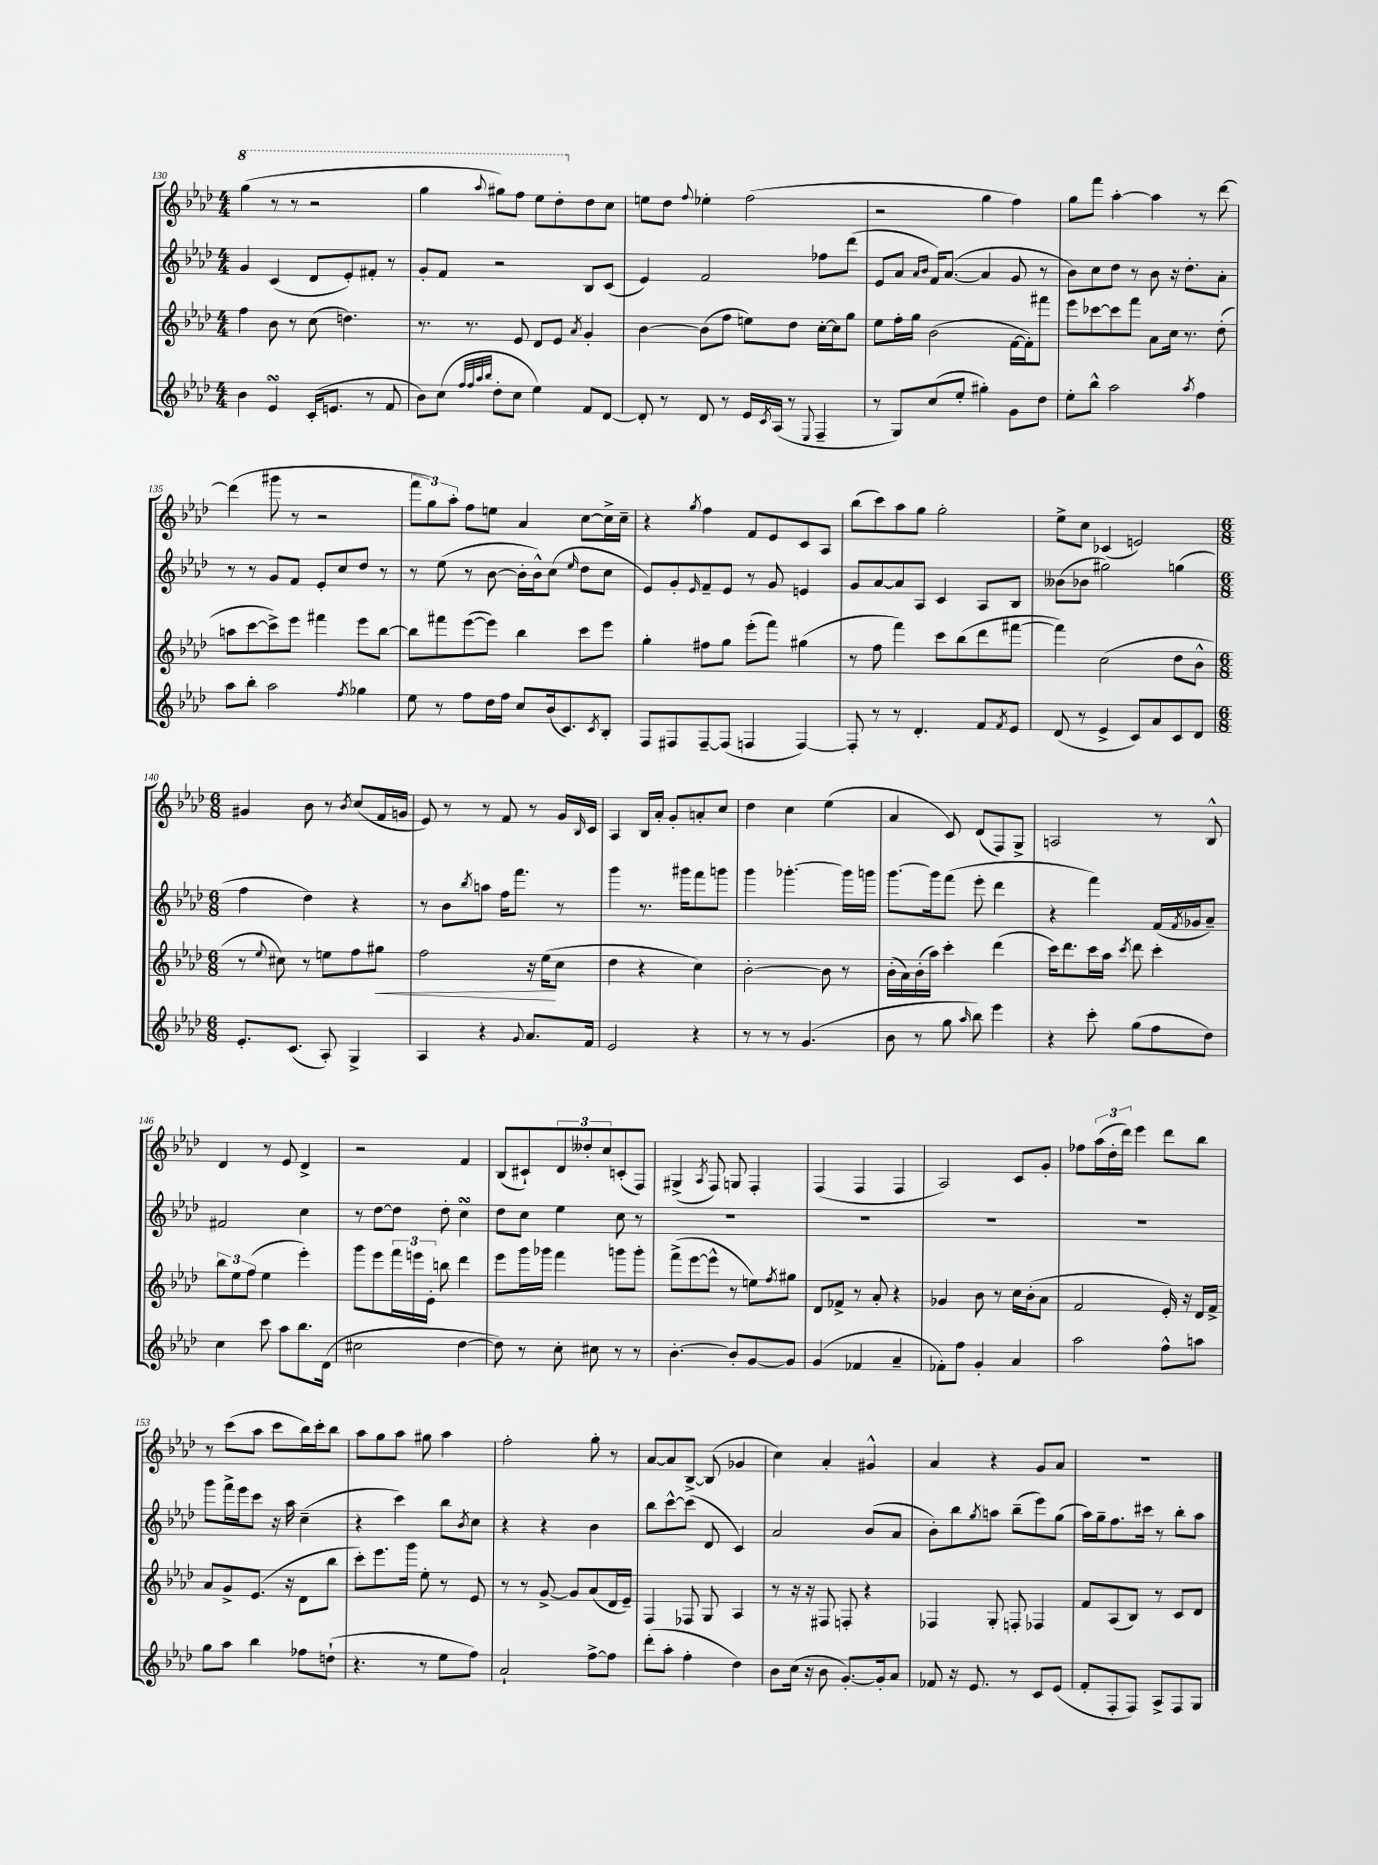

**kern	**kern	**kern	**kern
*staff4	*staff3	*staff2	*staff1
*clefG2	*clefG2	*clefG2	*clefG2
*k[b-e-a-d-]	*k[b-e-a-d-]	*k[b-e-a-d-]	*k[b-e-a-d-]
*M4/4	*M4/4	*M4/4	*M4/4
4b-	4ff	4g	(4ggg
4e-	8b-	(4c	8r
.	8r	.	8r
(16c'	(8cc	8d-	2r
8.e	.	.	.
.	4.dd)	8e-')	.
8r	.	8f#'	.
8f	.	8r	.
=	=	=	=
8b-)	8.r	8g'	4ggg
(8cc	.	8f	.
.	8.r	.	.
32qqff	.	.	.
32qqff	.	.	.
32qqaa-	.	.	.
32qqbb-	.	.	8qqaaa-
8dd-'	.	2r	8ggg#)
8cc	8e-	.	8fff
4ee-)	8d-	.	8eee-
.	8e-	.	8ddd-'
.	8qa-	.	.
8f	4g'	8B-	8dd-
[8d-	.	(8c	8cc
=	=	=	=
8d-']	[4b-	4e-)	8ee
8r	.	.	8dd-
.	.	.	8qqff
8d-	(8b-]	2f	4ee-'
8r	8ff	.	.
16e-	8ee)	.	(2ff
8qc	.	.	.
(16A-	.	.	.
8r	8dd-	.	.
8qqE-	.	.	.
4F~	[16cc'	8ff-	.
.	16cc]	.	.
.	8gg	(8ddd-	.
=	=	=	=
8r	8ee-	8e-	2r
8G)	16ff'	8a-	.
.	16gg	.	.
.	.	16qqa-	.
.	.	16qqb-	.
(8cc	(2b-	16f)	.
.	.	([8.a-	.
8ee-'	.	.	.
4gg#')	.	4a-]	4gg
8g	[16f	8g	4ff)
.	16f'])	.	.
8dd-	8fff#	8r	.
=	=	=	=
8ee-'	8eee-	8b-)	8gg
8bb-^^	[8ccc-	8cc	8fff
2aa-	8ccc-]	8dd-	[4aa-'
.	8fff	8r	.
.	8a-	8b-	4aa-]
.	16cc	16r	.
.	8.r	8.dd-'	.
8qaa-	.	.	.
4ff	.	.	8r
.	(8dd-'	8a-'	[8ddd-
=	=	=	=
8aa-	8aa	8r	(4ddd-]
8bb-'	[8ccc	8r	.
2aa-	8ccc^])	8g	8ggg#
.	8eee-	8f	8r
.	4fff#	8e-'	2r
.	.	8cc	.
8qff	.	.	.
4gg-	8eee-	8dd-	.
.	[8bb-	8r	.
=	=	=	=
8ee-	8bb-]	8r	12fff
.	.	.	12gg)
8r	8fff#	(8ee-	.
.	.	.	12aa-'
8ff	([8eee-	8r	8ff
16dd-	8eee-])	[8b-	8ee
16ff	.	.	.
8cc	4bb-	16b-']	4a-
.	.	16b-^^)	.
(16b-	.	(8cc	.
8.c)	.	.	.
.	.	16qqee-	.
.	8ccc	8dd-	[8cc
8qc	.	.	.
8B-'	8eee-	8cc	16cc^]
.	.	.	16cc~
=	=	=	=
8F	4gg'	8e-)	4r
8F#	.	8g'	.
.	.	16qqe-	8qgg
[8F#~	8ff#	8f~	4ff
(8F#]	8gg	8e-	.
4F	(8eee-'	8r	8f
.	8fff)	8g	8e-
[4F)	(4gg#	4e	8c
.	.	.	8A-
=	=	=	=
8F']	8r	8g	(8bb-
8r	8ff	[8a-	8ccc)
8r	4fff)	8a-]	8aa-
4.d-'	.	8A-	8gg
.	8ccc	4c	2gg'
.	(8bb-	.	.
8f	8ddd-	8A-	.
8qf	.	.	.
8e-	[8fff#	8B-	.
=	=	=	=
(8d-	4fff#])	(8b--	8ee-^
8r	.	8b-	8cc
4e-^	(2cc	2gg#)	(4c-
8c)	.	.	2e)
8a-	.	.	.
8c	8dd-	(4gg	.
8d-	8b-^^	.	.
=	=	=	=
*M6/8	*M6/8	*M6/8	*M6/8
8.e-'	8r	4ff	4g#
.	8qqee-	.	.
.	8cc#)	.	.
(8.c	.	.	.
.	8r	4dd-)	8b-
8A-')	8ee	.	8r
.	.	.	8qb-
4G^	8ff	4r	(8cc
.	8gg#	.	16f
.	.	.	16g
=	=	=	=
4A-	2ff	8r	8e-)
.	.	8b-	8r
.	.	8qbb-	.
4r	.	8aa	8r
.	.	16ff	8f
.	.	8.fff	.
8qqg	.	.	.
8.a-	16r	.	8r
.	(16ee-	.	.
.	8cc	8r	16g
.	.	.	16qqB-
16f	.	.	16c
=	=	=	=
2e-	4dd-	4ggg	4A-
.	4r	8.r	16B-
.	.	.	16a-'
.	.	.	8g'
.	.	16ggg#	.
4r	4cc)	8fff	8a'
.	.	8ggg	8cc
=	=	=	=
8r	[2b-'	4ggg	4dd-
8r	.	.	.
8r	.	[4.ggg-'	4cc
(4.g	.	.	.
.	8b-]	.	(4ee-
.	8r	16ggg-]	.
.	.	16ggg	.
=	=	=	=
8b-	(16b-'	[8.ggg	4a-
.	16a-)	.	.
8r	(16b-'	.	.
.	16aa-)	16ggg]	.
8gg	4ccc'	(8fff	8c)
16qqaa-	.	.	.
8bb-)	.	8eee-'	(8d-
4eee-	(4ddd-	4ddd-	8F)
.	.	.	8G^
=	=	=	=
4r	16ccc)	4r	2A
.	8.ddd-	.	.
8ccc'	16ccc	4fff)	.
.	16aa-	.	.
.	8qccc	.	.
(8gg	8ddd-	.	.
8ff	4ccc'	(16f	8r
.	.	8qf	.
.	.	16g-	.
8dd-)	.	8a-~)	8B-^^
=	=	=	=
4cc	12bb-	2f#	4d-
.	12ee-	.	.
.	(12ff	.	.
8ccc	4ee-	.	8r
8aa-	.	.	8e-
8.bb-	4eee-')	4cc	4d-^
(16d-	.	.	.
=	=	=	=
2cc#	8ggg	8r	2r
.	8eee-	[8dd-	.
.	24fff	8dd-]	.
.	24eee	.	.
.	24e-'	.	.
.	8bb	8dd-'	.
[4dd-	4ddd-	4cc	4f
=	=	=	=
8dd-])	8eee-	8dd-	(8B-
8r	16ggg	8cc	8c#`)
.	16ggg-	.	.
8cc'	4fff	4ee-	12d-
.	.	.	12dd--'
8cc#	.	.	.
.	.	.	12cc
8r	8ggg	8cc	(8c'
8r	8ggg'	8r	8F)
=	=	=	=
[4.b-'	(8fff^	2.r	(4G#^
.	[8eee-	.	.
.	.	.	8qA-
.	8eee-^^]	.	8F)
8b-']	8r	.	8G
[8g	8ee)	.	4F'
.	8qff	.	.
8g]	8gg#	.	.
=	=	=	=
(4g	8d-	2.r	(4F
.	8f-^	.	.
4f-	8r	.	4F
.	8a-'	.	.
4a-~	4r	.	4F
=	=	=	=
8f-')	4g-	2.r	2A-)
8ff	.	.	.
4g'	8b-	.	.
.	8r	.	.
4a-	16cc	.	8c
.	(16b-'	.	.
.	8a-	.	8g'
=	=	=	=
2aa-	2f	2.r	8ff-
.	.	.	(24aa-
.	.	.	24dd-'
.	.	.	24ddd-)
.	.	.	4eee-
8ff^^	16e-')	.	8ddd-
.	16r	.	.
8aa	16d-	.	8bb-
.	16f^	.	.
=	=	=	=
8gg	8a-	8ggg	8r
8aa-	8g^	16fff^	(8ccc
.	.	16eee-	.
4bb-	(8.e-	8ccc	8aa-
.	.	16r	8ccc
.	16r	16aa-	.
8ff-	8d-	(4cc~	16bb-)
.	.	.	16ccc'
(8dd`	8bb-	.	8bb-
=	=	=	=
4.r	8ccc')	4r	8aa-
.	8.eee-	.	8gg
.	.	4ccc)	8aa-
.	16ggg	.	.
8r	8ee-'	.	8gg#
8ee-	8r	8bb-	4aa-
.	.	8qb-	.
8ff)	8e-	8cc	.
=	=	=	=
2a-`	8r	4r	2ff'
.	8r	.	.
.	[8g^	4r	.
.	8g]	.	.
[8ff^	(8a-	4b-	8gg'
8ff]	16d-	.	8r
.	16e-~)	.	.
=	=	=	=
(8ddd-'	4F	8bb-	[8a-
8aa-'	.	[8ccc^^	8a-]
4ff'	8F-	(8ccc]	[8B-^
.	8G	8d-	(8B-]
4dd-)	4A-	4c)	4g-
=	=	=	=
8b-	8r	2a-	4cc)
(16cc	16r	.	.
16r	16r	.	.
8b-	8F#	.	4a-'
[8.g')	8F'	.	.
.	4r	(8b-	4g#^^
16g']	.	.	.
8a-	.	8a-	.
=	=	=	=
8f-	4F-	8b-')	4a-
16r	.	8bb-	.
8.e-	.	.	.
.	.	8qgg	.
.	8G'	8aa	4r
8r	8F'	(8bb-~	.
8c	4F-	8eee-)	8g
(8e-	.	(8gg	8a-
=	=	=	=
8f'	8f	16aa-)	2.r
.	.	16gg~	.
8F'	(8A-	8.ff	.
8F)	8B-)	.	.
.	.	16ccc#	.
8A-^	8r	8r	.
8F	8c	8bb-'	.
8G	8d-	8aa-	.
==	==	==	==
*-	*-	*-	*-
